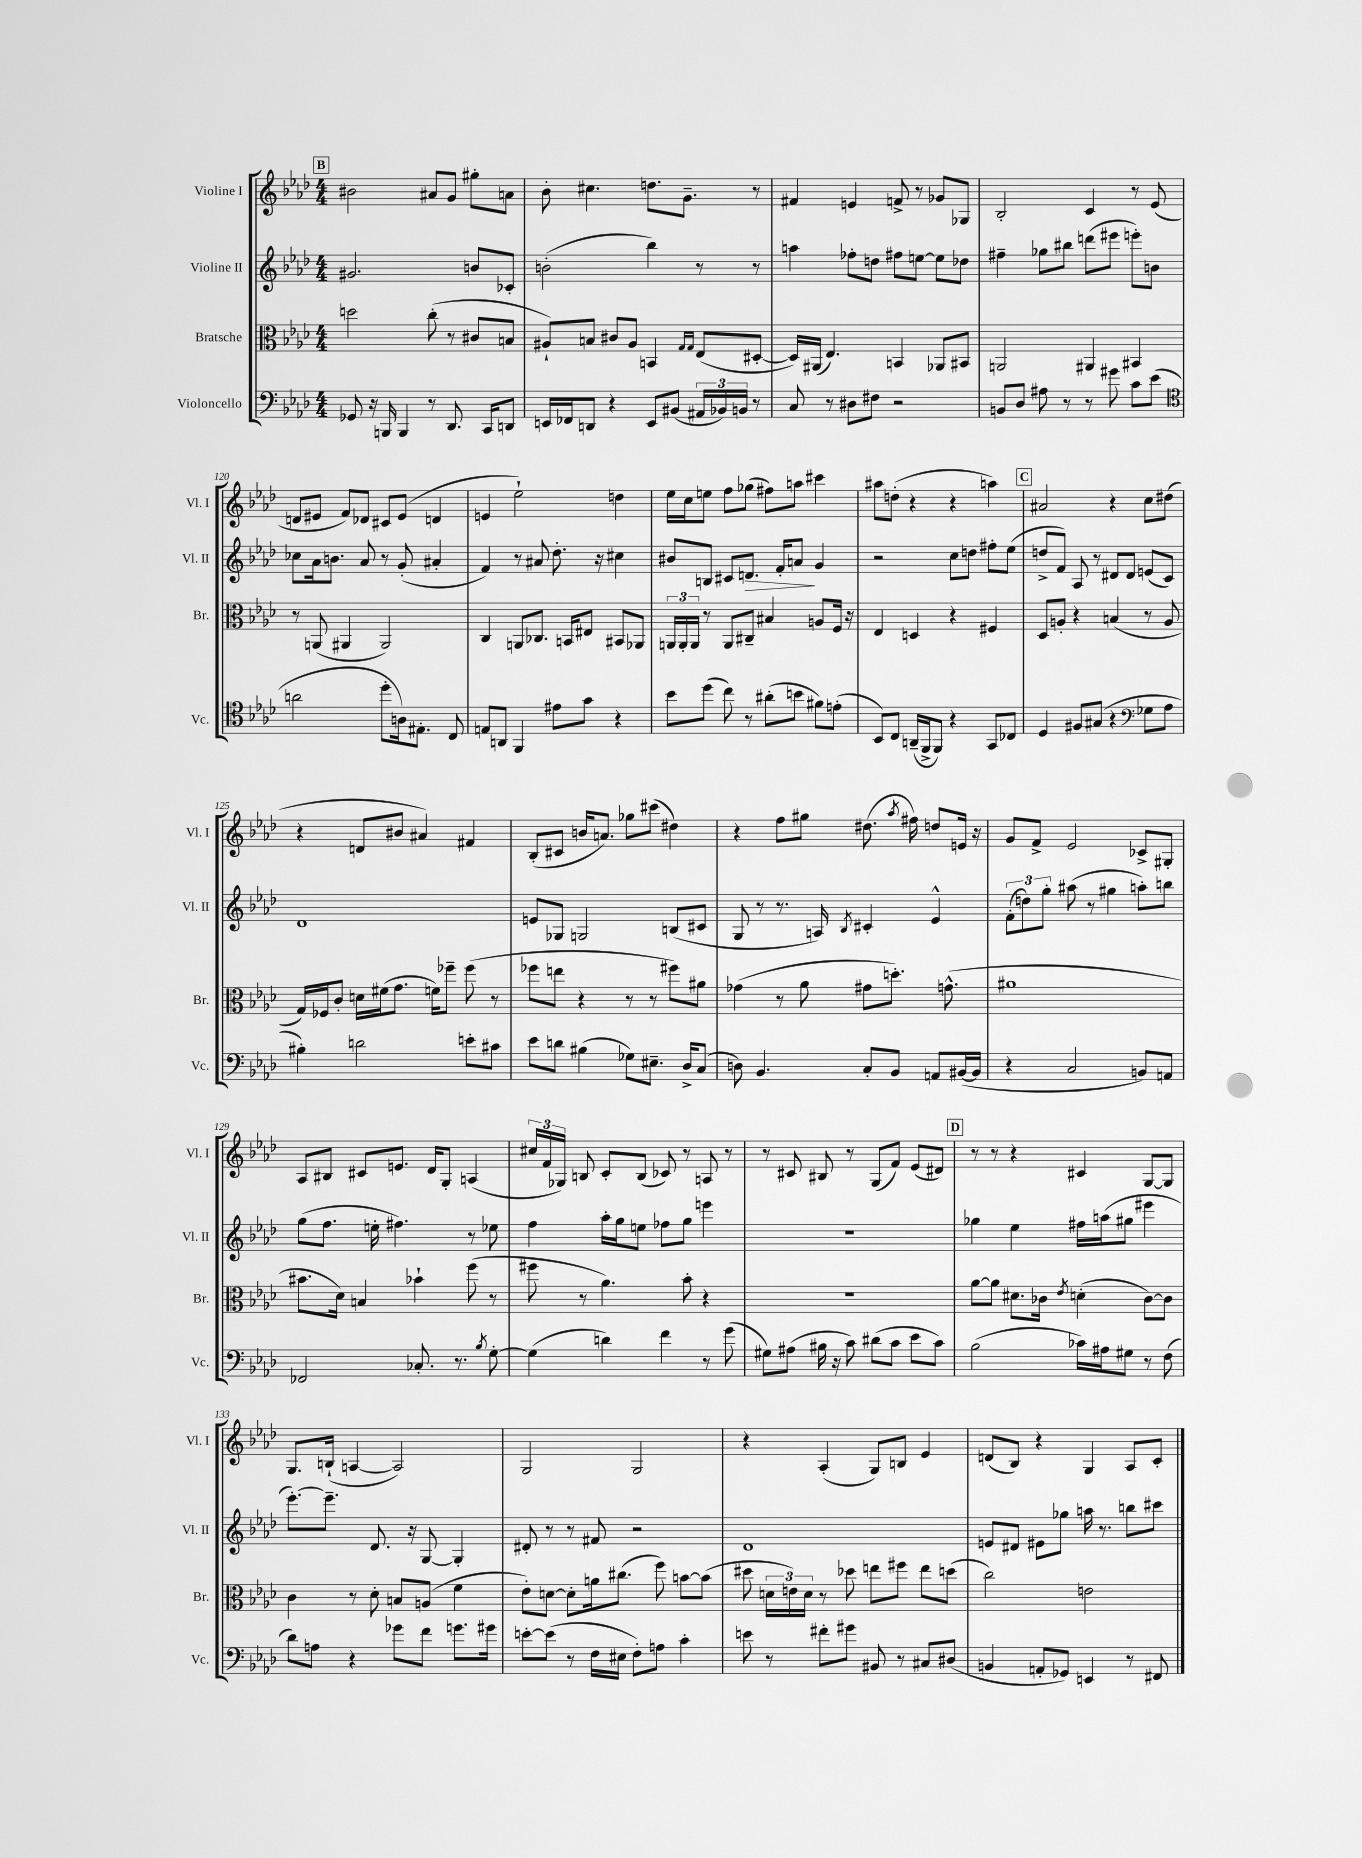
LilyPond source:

<<
\new StaffGroup <<
\new Staff = "s0" \with { instrumentName = "Violine I" shortInstrumentName = "Vl. I" } {
    \clef treble \key aes \major \numericTimeSignature \time 4/4
    \autoBeamOff \mark \markup { \box "B" } bis'2 ais'8[ g'8] gis''8[-. a'8] |
    bes'8-. cis''4. d''8.[ g'8.]-- r8 |
    fis'4 e'4 f'8-> r8 ges'8[ ges8] |
    bes2-. c'4 r8 ees'8( |
    d'8[ eis'8] f'8[) des'8] cis'8[ eis'8]( d'4 |
    e'4 ees''2-!) d''4 |
    ees''16[ c''16 e''8] f''8[ ges''8]( fis''8[) a''8] cis'''4 |
    ais''8[ d''8]-.( r4 r4 a''4) |
    \mark \markup { \box "C" } ais'2 r4 c''8[ dis''8]( |
    r4 d'8[ bis'8] ais'4) fis'4 |
    bes8[-.( cis'8] b'16[ a'8.]) ges''8[ cis'''8]( dis''4) |
    r4 f''8[ gis''8] dis''8.( \acciaccatura { aes''8 } fis''16) d''8[ e'16] r16 |
    g'8[ f'8]-> ees'2 ces'8[-> gis8]-. |
    aes8[ bis8] cis'8[ e'8.] des'16[ g8]-. a4( |
    \tuplet 3/2 { cis''16[ f'16 ges16]) } b8 c'8[-. b8]( ces'8) r8 a8 r8 |
    r8 cis'8 bis8 r8 g8[( f'8]) ees'8[( dis'8]) |
    \mark \markup { \box "D" } r8 r8 r4 cis'4 g8[~ g8] |
    g8.[ b16]-!( a4~ a2) |
    g2 g2 |
    r4 aes4-.( g8[) b8] ees'4 |
    d'8[( bes8]) r4 g4 aes8[ c'8]-. \bar "|." |
}
\new Staff = "s1" \with { instrumentName = "Violine II" shortInstrumentName = "Vl. II" } {
    \clef treble \key aes \major \numericTimeSignature \time 4/4
    \autoBeamOff \mark \markup { \box "B" } gis'2. b'8[ ces'8]-. |
    b'2-.( bes''4) r8 r8 |
    a''4 fes''8[-. d''8] fis''8[ e''8]~ e''8[ des''8] |
    fis''4-- ges''8[ bis''8] d'''8[( eis'''8] e'''8[-.) b'8] |
    ces''8[ aes'16 b'8.] aes'8 r8 g'8-.( ais'4-. |
    f'4) r8 ais'8 des''8.-. r16 cis''4 |
    bis'8[ b8] cis'8[ d'8.]\> f'16[-. a'8]\! g'4 |
    r2 c''8[ d''8] fis''8[-. ees''8]( |
    \mark \markup { \box "C" } d''8[-> f'8]) aes8 r8 dis'8[ dis'8] e'8[( c'8]) |
    des'1 |
    e'8[ ges8] g2 b8[( cis'8] |
    g8 r8 r8. a16) \acciaccatura { bes8 } cis'4-. ees'4-^ |
    \tuplet 3/2 { f'8[-.( d''8) g''8]-. } ais''8( r8 gis''4 a''8[-.) b''8] |
    g''8[( f''8.] e''16-. fis''4.) r8 ees''8 |
    f''4 aes''16[-. g''16 e''8] fes''8[ g''8] e'''4 |
    R1 |
    \mark \markup { \box "D" } ges''4 ees''4 fis''16[ a''16( gis''8] eis'''4 |
    ees'''8.[~-.) ees'''8.]-- des'8. r16 g8~ g4-. |
    dis'8-. r8 r8 fis'8 r2 |
    des'1 |
    e'8[ dis'8] eis'8[ ges''8] a''16 r8. b''8[ cis'''8] \bar "|." |
}
\new Staff = "s2" \with { instrumentName = "Bratsche" shortInstrumentName = "Br." } {
    \clef alto \key aes \major \numericTimeSignature \time 4/4
    \autoBeamOff \mark \markup { \box "B" } d''2 c''8-.( r8 cis'8[ b8] |
    ais8[-!) b8] cis'8[ ais8] b,4 \grace { g16[ g16] } ees8[( dis8]~-. |
    dis16[) ais,16]( ees4.) b,4 aes,8[ bis,8] |
    a,2 ais,4 bis,4 |
    r8 a,8( ais,4 ais,2) |
    c4 a,8[ ces8.] b,16[ eis8] bis,8[ aes,8] |
    \tuplet 3/2 { a,16[ a,16-. a,16] } r8 a,8[ cis8]-- bis4 a8[ f16] r16 |
    ees4 d4 r4 fis4 |
    \mark \markup { \box "C" } des8[ a8]-. r4 b4( r8 a8 |
    g16[) fes16 c'8]-. d'16[ fis'16( g'8.] f'16[) fes''8]-- fes''8( r8 |
    fes''8[ e''8] r4 r8 r8 fis''8[) ais'8] |
    ges'4( r8 aes'8 gis'8[ d''8.]-.) g'8.-^( |
    ais'1 |
    bis'8.[ des'16]) b4 bes'4-! f''8( r8 |
    fis''8 r8 aes'4.) bes'8-. r4 |
    R1 |
    \mark \markup { \box "D" } aes'8[~ aes'8] dis'8.[ ces'16] \acciaccatura { ees'8 } d'4-.( ces'8[~) ces'8] |
    c'4 r8 des'8-. b8[ a8]( f'4 |
    ees'8[-.) d'8]~ d'8[-. a'16 cis''8.]( f''8) b'8[~ b'8]( |
    dis''8 \tuplet 3/2 { d'16[ e'16) d'16] } r8 des''8 e''8[ fis''8] e''8[ d''8]( |
    c''2) e'2 \bar "|." |
}
\new Staff = "s3" \with { instrumentName = "Violoncello" shortInstrumentName = "Vc." } {
    \clef bass \key aes \major \numericTimeSignature \time 4/4
    \autoBeamOff \mark \markup { \box "B" } ges,8 r16 b,,16 b,,4 r8 des,8. c,16[ d,8] |
    e,16[ fes,16 d,8] r4 e,8[ bis,8]( \tuplet 3/2 { ais,16[ bes,16) b,16] } r8 |
    c8 r8 dis8[ fis8] r2 |
    b,8[ des8] ais8 r8 r8 gis'8 c'8[ ees'8]( |
    \clef tenor a'2 des''8[-. a16) eis8.]-. c8 |
    e8[ a,8] f,4 eis'8[ g'8] r4 |
    bes'8[ des''8]( c''8) r8 ais'8[-.( b'8] fis'8[) e'8]-.( |
    bes,8[) c8] a,16[--( f,16-> f,8]) r4 g,8[ ces8] |
    \mark \markup { \box "C" } des4 fis8[ gis8]( r4 \clef bass ges8[ aes8] |
    bis4-.) d'2 e'8[-. cis'8] |
    ees'8[ d'8] bis4( ges8[) eis8.]-- des16[-> c8]( |
    d8) bes,4. c8[-. bes,8] a,8[ bis,16~( bis,16] |
    r4 c2 b,8[) a,8] |
    fes,2 ces8.-. r8. \acciaccatura { bes8 } g8~-. |
    g4( d'4) f'4 r8 g'8( |
    gis8[) ais8]( bis16 r16 c'8) dis'8[( c'8] ees'8[ c'8]) |
    \mark \markup { \box "D" } bes2( ces'16[) ais16 gis8] r8 f8( |
    des'8[) a8] r4 ges'8[ f'8] g'8.[ gis'16] |
    e'8[~-. e'8]( r8 f16[ eis16] f8[-.) a8] c'4-. |
    e'8 r8 fis'8[-. gis'8] bis,8 r8 cis8[ dis8]( |
    b,4 a,8[-. ges,8]) e,4 r8 fis,8 \bar "|." |
}
>>
>>
\layout { \context { \Score currentBarNumber = #116 } }
